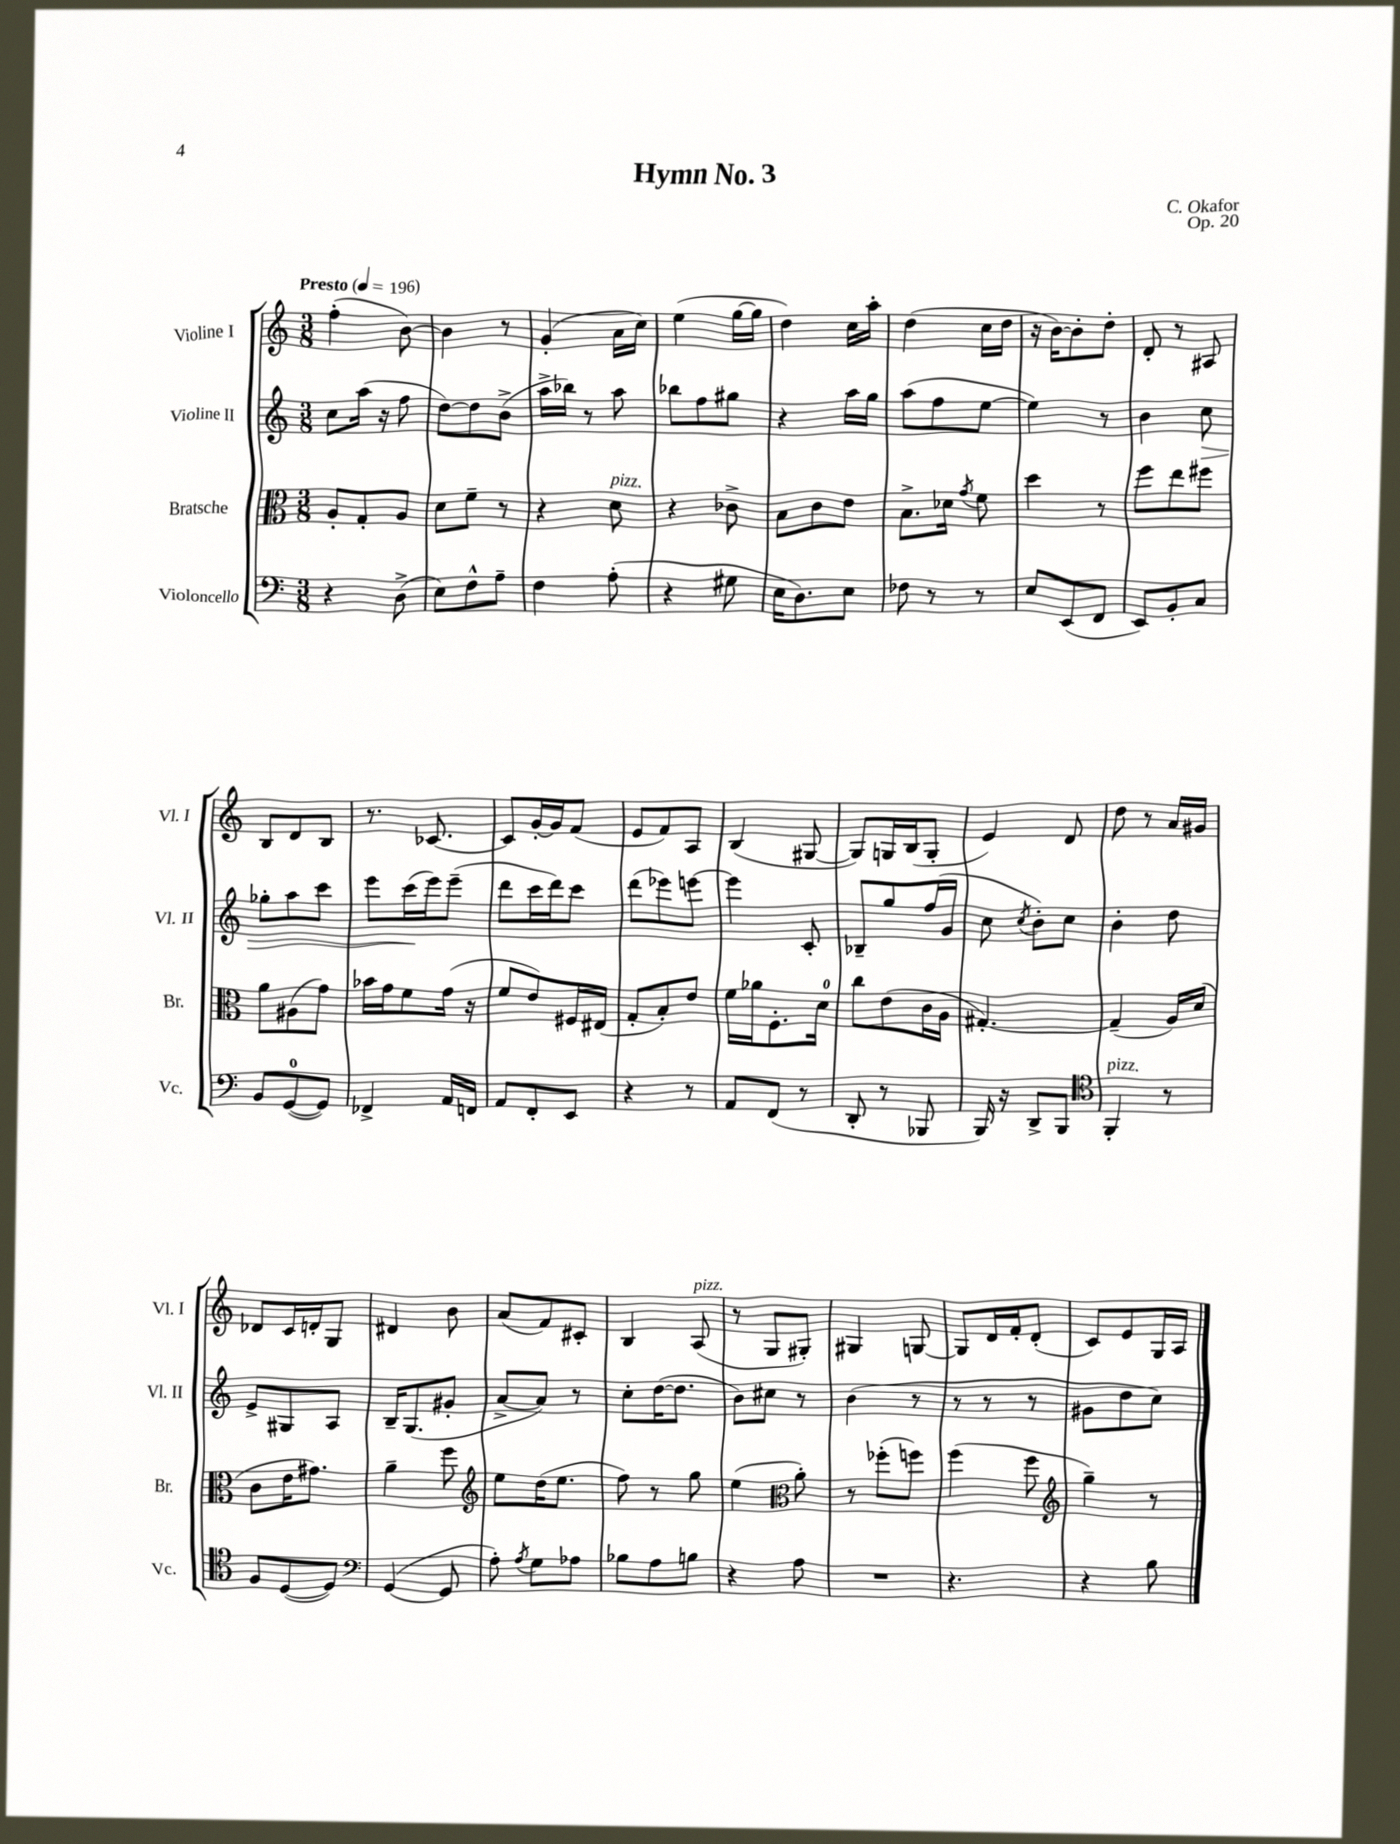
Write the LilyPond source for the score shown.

\header { title = "Hymn No. 3" composer = "C. Okafor" opus = "Op. 20" }
<<
\new StaffGroup <<
\new Staff = "s0" \with { instrumentName = "Violine I" shortInstrumentName = "Vl. I" } {
    \clef treble \key c \major \numericTimeSignature \time 3/8 \tempo "Presto" 4 = 196
    \autoBeamOff f''4-.( b'8~) |
    b'4 r8 |
    g'4-.( a'16[ c''16]) |
    e''4( g''16[~ g''16] |
    d''4) c''16[ a''16]-. |
    d''4( c''16[ d''16] |
    r16 b'16[~) b'8-. d''8]-. |
    d'8-. r8 ais8 |
    b8[ d'8 b8] |
    r8. ces'8.~ |
    ces'8[ g'16~-. g'16 f'8]( |
    e'8[ f'8) a8] |
    b4( gis8~ |
    gis8[) g16 b16( g8]-. |
    e'4) d'8 |
    d''8 r8 a'16[ gis'16] |
    des'8[ c'16 d'16-. g8] |
    dis'4 b'8 |
    a'8[( f'8) cis'8]-. |
    b4 a8^\markup { \italic "pizz." }( |
    r8 g8[ gis8]-.) |
    gis4 g8~ |
    g8[ d'16 f'16-. d'8]-.( |
    c'8[) e'8 g16 a16] \bar "|." |
}
\new Staff = "s1" \with { instrumentName = "Violine II" shortInstrumentName = "Vl. II" } {
    \clef treble \key c \major \numericTimeSignature \time 3/8
    \autoBeamOff c''8[ a''16]( r16 f''8 |
    d''8[~) d''8 b'8]->( |
    a''16[-> bes''16]) r8 a''8 |
    bes''8[ f''8 gis''8] |
    r4 a''16[ g''16] |
    a''8[( f''8 e''8]~ |
    e''4) r8 |
    b'4 c''8\> |
    ges''8[-. a''8 c'''8] |
    e'''8[ c'''16\!( e'''16) e'''8]--( |
    d'''8[ c'''16 d'''16) c'''8] |
    d'''8[( ees'''8) e'''8]~ |
    e'''4 c'8-. |
    bes8[-- g''8 f''16( g'16] |
    c''8 \acciaccatura { c''8 } b'8[-.) c''8] |
    b'4-. d''8 |
    e'8[-> gis8 a8] |
    b16[-- g8.( gis'8]-. |
    a'8[~-> a'8]) r8 |
    c''8[-. d''16~( d''8.] |
    b'8[) cis''8] r8 |
    b'4( r8 |
    r8 r8 r8 |
    gis'8[ d''8 c''8]) \bar "|." |
}
\new Staff = "s2" \with { instrumentName = "Bratsche" shortInstrumentName = "Br." } {
    \clef alto \key c \major \numericTimeSignature \time 3/8
    \autoBeamOff a8[-. g8-. a8] |
    d'8[ f'8]-- r8 |
    r4 d'8^\markup { \italic "pizz." } |
    r4 ces'8-> |
    b8[ c'8 e'8] |
    b8.[-> des'16] \acciaccatura { g'8 } f'8 |
    d''4 r8 |
    f''8[ e''8 fis''8] |
    a'8[ ais8( g'8]) |
    bes'16[ g'16 f'8 g'16]( r16 |
    f'8[ e'8) fis16 eis16]( |
    g8[-. b8-.) e'8] |
    f'16[ aes'16 f8.-. d'16]-0 |
    c''8[ e'8( c'16 a16] |
    gis4.~-.) |
    gis4--( a16[) d'16]( |
    c'8[ e'16 gis'8.]) |
    a'4-- f''8 |
    \clef treble e''8[ d''16( e''8.] |
    f''8) r8 g''8 |
    e''4( \clef alto a'8-.) |
    r8 fes''8[-.( f''8]) |
    f''4( f''8 |
    \clef treble g''4--) r8 \bar "|." |
}
\new Staff = "s3" \with { instrumentName = "Violoncello" shortInstrumentName = "Vc." } {
    \clef bass \key c \major \numericTimeSignature \time 3/8
    \autoBeamOff r4 d8->( |
    e8[) f8-^ a8]-- |
    f4 a8-.( |
    r4 gis8 |
    e16[ d8.) e8] |
    fes8 r8 r8 |
    e8[ e,8( f,8] |
    e,8[) b,8-. c8] |
    b,8[ g,8-0~( g,8]) |
    fes,4-> a,16[ f,16] |
    a,8[ f,8-. e,8] |
    r4 r8 |
    a,8[ f,8]( r8 |
    d,8-. r8 bes,,8 |
    b,,16) r16 d,8[-> b,,8] |
    \clef tenor f,4-.^\markup { \italic "pizz." } r8 |
    f8[ d8~( d8]) |
    \clef bass g,4~( g,8 |
    a8-.) \acciaccatura { a8 } g8[ aes8] |
    bes8[ a8 b8] |
    r4 a8 |
    R4. |
    r4. |
    r4 b8 \bar "|." |
}
>>
>>
\layout { \context { \Score \remove "Bar_number_engraver" } }
